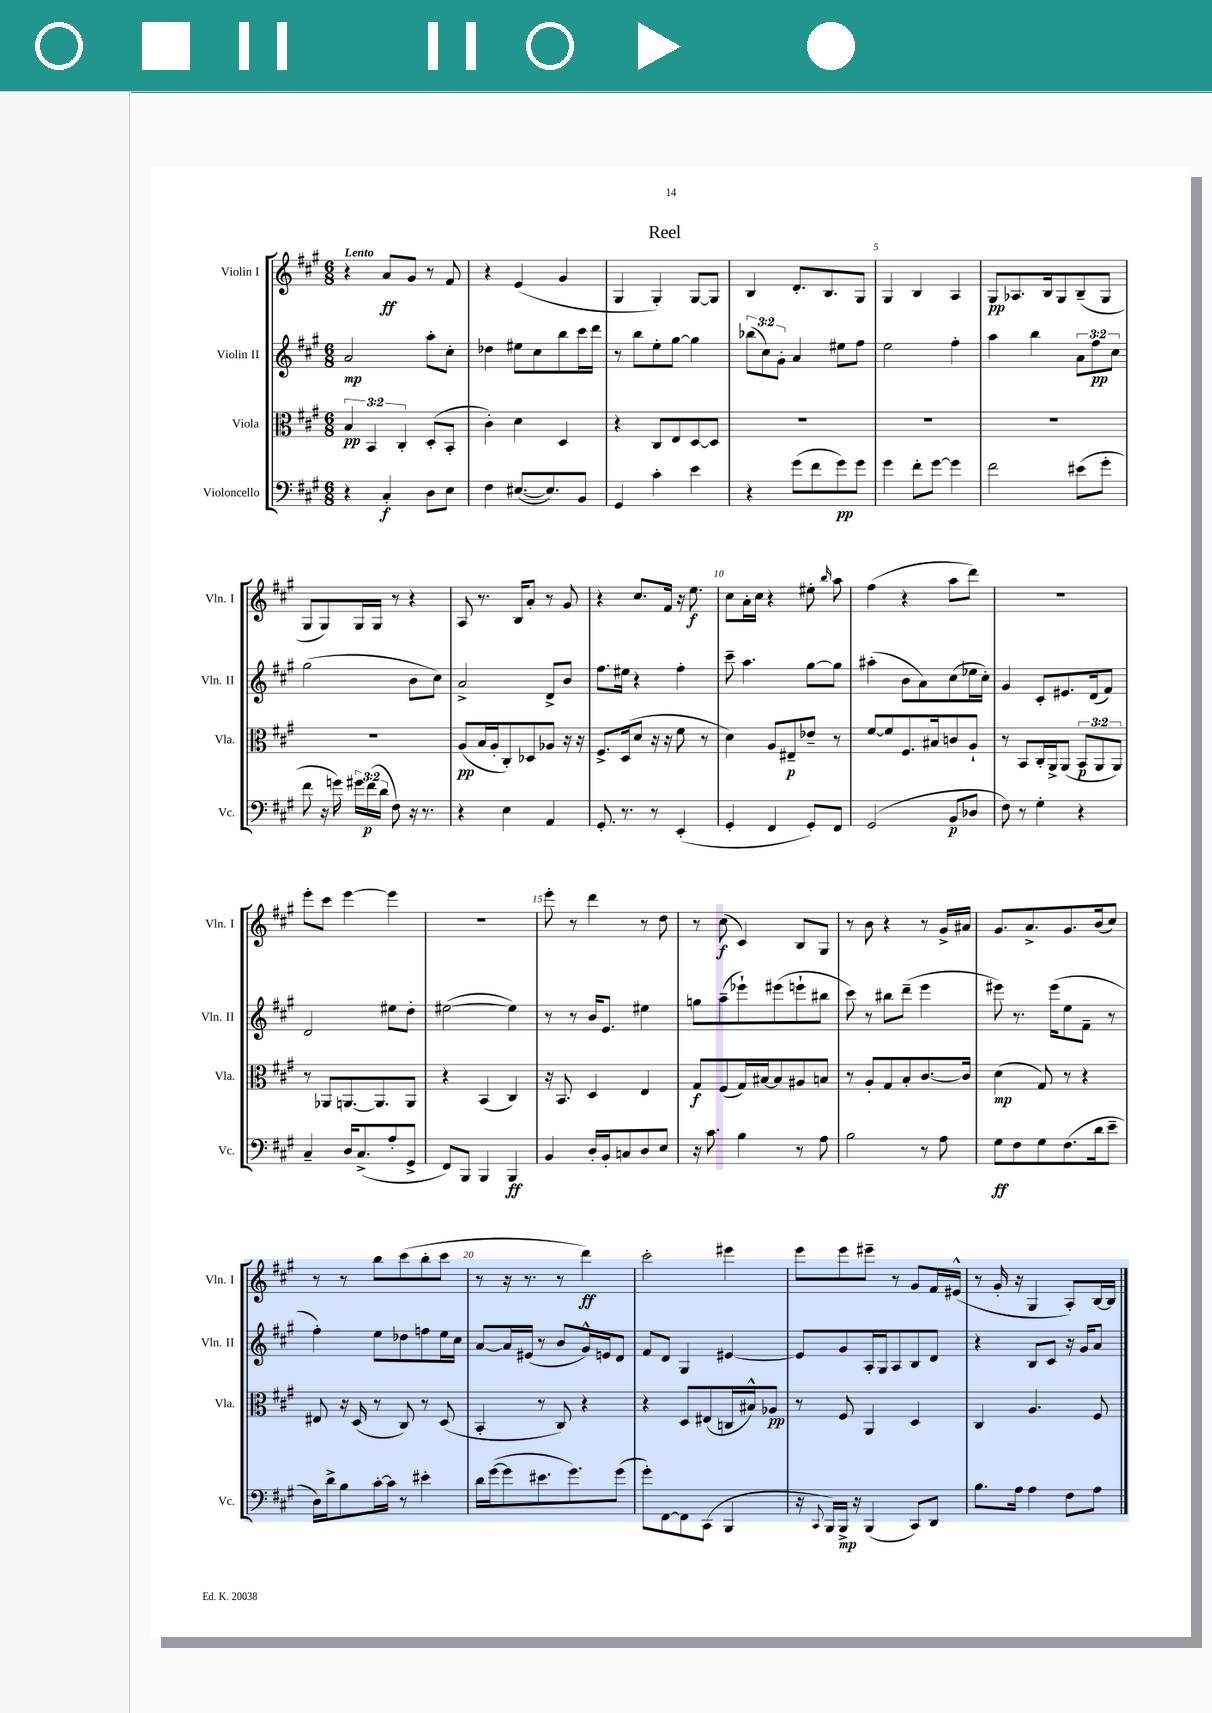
\header { title = "Reel" }
<<
\new StaffGroup <<
\new Staff = "s0" \with { instrumentName = "Violin I" shortInstrumentName = "Vln. I" } {
    \clef treble \key a \major \numericTimeSignature \time 6/8 \tempo "Lento"
    \autoBeamOff r4 a'8[\ff gis'8] r8 fis'8 |
    r4 e'4( gis'4 |
    gis4 gis4-.) gis8[~ gis8] |
    b4 d'8.[-. b8. gis8] |
    gis4 b4 a4 |
    gis8[\pp aes8. b16 gis8 b8--( gis8] |
    gis8[ gis8) gis16 gis16] r8 r4 |
    a8 r8. b16[ a'8]-. r8 gis'8 |
    r4 cis''8.[ fis'16] r16 e''8.\f |
    cis''8[ a'16-. cis''16] r4 eis''8-. \grace { b''16 } a''8 |
    fis''4( r4 a''8[ d'''8]) |
    R2. |
    e'''8[-. cis'''8] e'''4~ e'''4 |
    R2. |
    e'''8-. r8 d'''4 r8 d''8 |
    r8 cis''8\f( cis'4) b8[ gis8] |
    r8 b'8 r4 r8 gis'16[-> ais'16] |
    gis'8.[ a'8.-> gis'8. b'16( cis''8]) |
    r8 r8 b''8[ cis'''8( b''8-. cis'''8] |
    r8 r16 r8. r8 d'''4\ff) |
    cis'''2-. eis'''4 |
    e'''8[ e'''8 eis'''8]-- r8 gis'8[ fis'16 eis'16]-^( |
    r8 gis'16-. r16 gis4 a8[-.) b16~ b16] \bar "|." |
}
\new Staff = "s1" \with { instrumentName = "Violin II" shortInstrumentName = "Vln. II" } {
    \clef treble \key a \major \numericTimeSignature \time 6/8 \override Staff.TupletNumber.text = #tuplet-number::calc-fraction-text
    \autoBeamOff a'2\mp a''8[-. cis''8]-. |
    des''4 eis''8[ cis''8 b''8 cis'''16 d'''16] |
    r8 b''8[ e''8-. gis''8]~ gis''4 |
    \tuplet 3/2 { bes''8[( cis''8) gis'8]-. } a'4 eis''8[ fis''8] |
    e''2 fis''4-. |
    a''4 b''4 \tuplet 3/2 { a'8[ fis''8\pp cis''8] } |
    gis''2( b'8[ cis''8]) |
    a'2-> d'8[-> b'8] |
    fis''8.[ eis''16] r4 fis''4-. |
    cis'''8-- a''4. gis''8[~ gis''8] |
    ais''4-.( b'8[ a'8) cis''8( ees''16 cis''16]-.) |
    gis'4 cis'8[-. eis'8. d'16( fis'8]) |
    d'2 eis''8[ d''8]-. |
    eis''2~( eis''4) |
    r8 r8 b'16[ e'8.] eis''4 |
    g''8[ a''8--( ees'''8-!) eis'''8( e'''8-! bis''8] |
    cis'''8) r8 bis''8[ d'''8]--( e'''4 |
    eis'''8) r8. eis'''16[( e''8 fis'8]-- r8 |
    fis''4-.) e''8[ des''8 f''8 e''16 cis''16] |
    a'8[~ a'16 eis'16]( r8 b'8[ gis'16-^) e'16 d'8] |
    fis'8[ d'8] gis4 eis'4~ |
    eis'8[ gis'8 a16-. gis16 a8 b8 d'8] |
    r4 b8[ cis'8] r16 gis'16[ a'8] \bar "|." |
}
\new Staff = "s2" \with { instrumentName = "Viola" shortInstrumentName = "Vla." } {
    \clef alto \key a \major \numericTimeSignature \time 6/8 \override Staff.TupletNumber.text = #tuplet-number::calc-fraction-text
    \autoBeamOff \tuplet 3/2 { b4\pp b,4 cis4-. } d8[-.( b,8]-. |
    cis'4-.) d'4 d4 |
    r4 cis8[ e8 d8~ d8] |
    R2. |
    R2. |
    R2. |
    R2. |
    a8[\pp( b16 a16-. cis8-.) des8 aes8] r16 r16 |
    fis8.[-> d16( d'8] r16 r16 fis'8 r8 |
    d'4) a8[ eis8--\p ees'8]-- r8 |
    fis'8[~ fis'8 fis8. bis16 c'8 a8]-! |
    r8 b,8[ cis16-. a,16-> a,8]( \tuplet 3/2 { b,8[\p a,8 a,8]) } |
    r8 aes,8[ a,8.~ a,8. a,8] |
    r4 b,4( cis4) |
    r16 b,8. d4 e4 |
    gis8[\f fis8( gis16) bis16~ bis8 ais8 b8] |
    r8 a8[-. gis8 b8-. cis'8.~ cis'16] |
    d'4\mp( gis8) r8 r4 |
    eis8 r16 d16( r8 cis8) r8 d8( |
    b,4-. r8 cis8) r4 |
    r4 d8[ eis8( c16 bis16-^) aes8]\pp |
    r8 fis8 a,4 d4 |
    cis4 a4. fis8 \bar "|." |
}
\new Staff = "s3" \with { instrumentName = "Violoncello" shortInstrumentName = "Vc." } {
    \clef bass \key a \major \numericTimeSignature \time 6/8 \override Staff.TupletNumber.text = #tuplet-number::calc-fraction-text
    \autoBeamOff r4 cis4-.\f d8[ e8] |
    fis4 eis8.[~( eis8.) b,8] |
    gis,4 cis'4-. e'4 |
    r4 gis'8[( fis'8 gis'8\pp) gis'8] |
    gis'4 fis'8[-. gis'8]~ gis'4 |
    fis'2 eis'8[( gis'8]-. |
    fis'8 r16 g'16) \tuplet 3/2 { gis'16[ fis'16\p( d'16] } fis8) r16 r8. |
    r4 e4 a,4 |
    gis,8.-. r8. r8 e,4-.( |
    gis,4-. fis,4 gis,8[-.) fis,8] |
    gis,2( b,8[\p des8] |
    fis8) r8 gis4-. r4 |
    cis4-- d16[ cis8.->( a8-. gis,8]-> |
    fis,8[) b,,8] b,,4 b,,4\ff |
    b,4 d16[-. b,16-. c8 d8 e8] |
    r16 cis'8. b4 r8 a8 |
    b2 r8 a8 |
    gis8[\ff fis8 gis8 fis8.( d'16 e'8]-- |
    d16[) d'16-> b8 cis'16~-. cis'16] r8 eis'4-. |
    d'16[ gis'16~( gis'8 eis'8. gis'8.) gis'8]( |
    gis'8[-.) fis,8~ fis,8 cis,8]( b,,4 |
    r16 \appoggiatura { cis,8 } b,,16[) b,,16]->\mp r16 b,,4( cis,8[) d,8] |
    b8.[ a16] a4 fis8[ a8] \bar "|." |
}
>>
>>
\layout { \context { \Score \override BarNumber.break-visibility = ##(#f #t #t) barNumberVisibility = #(every-nth-bar-number-visible 5) } }
